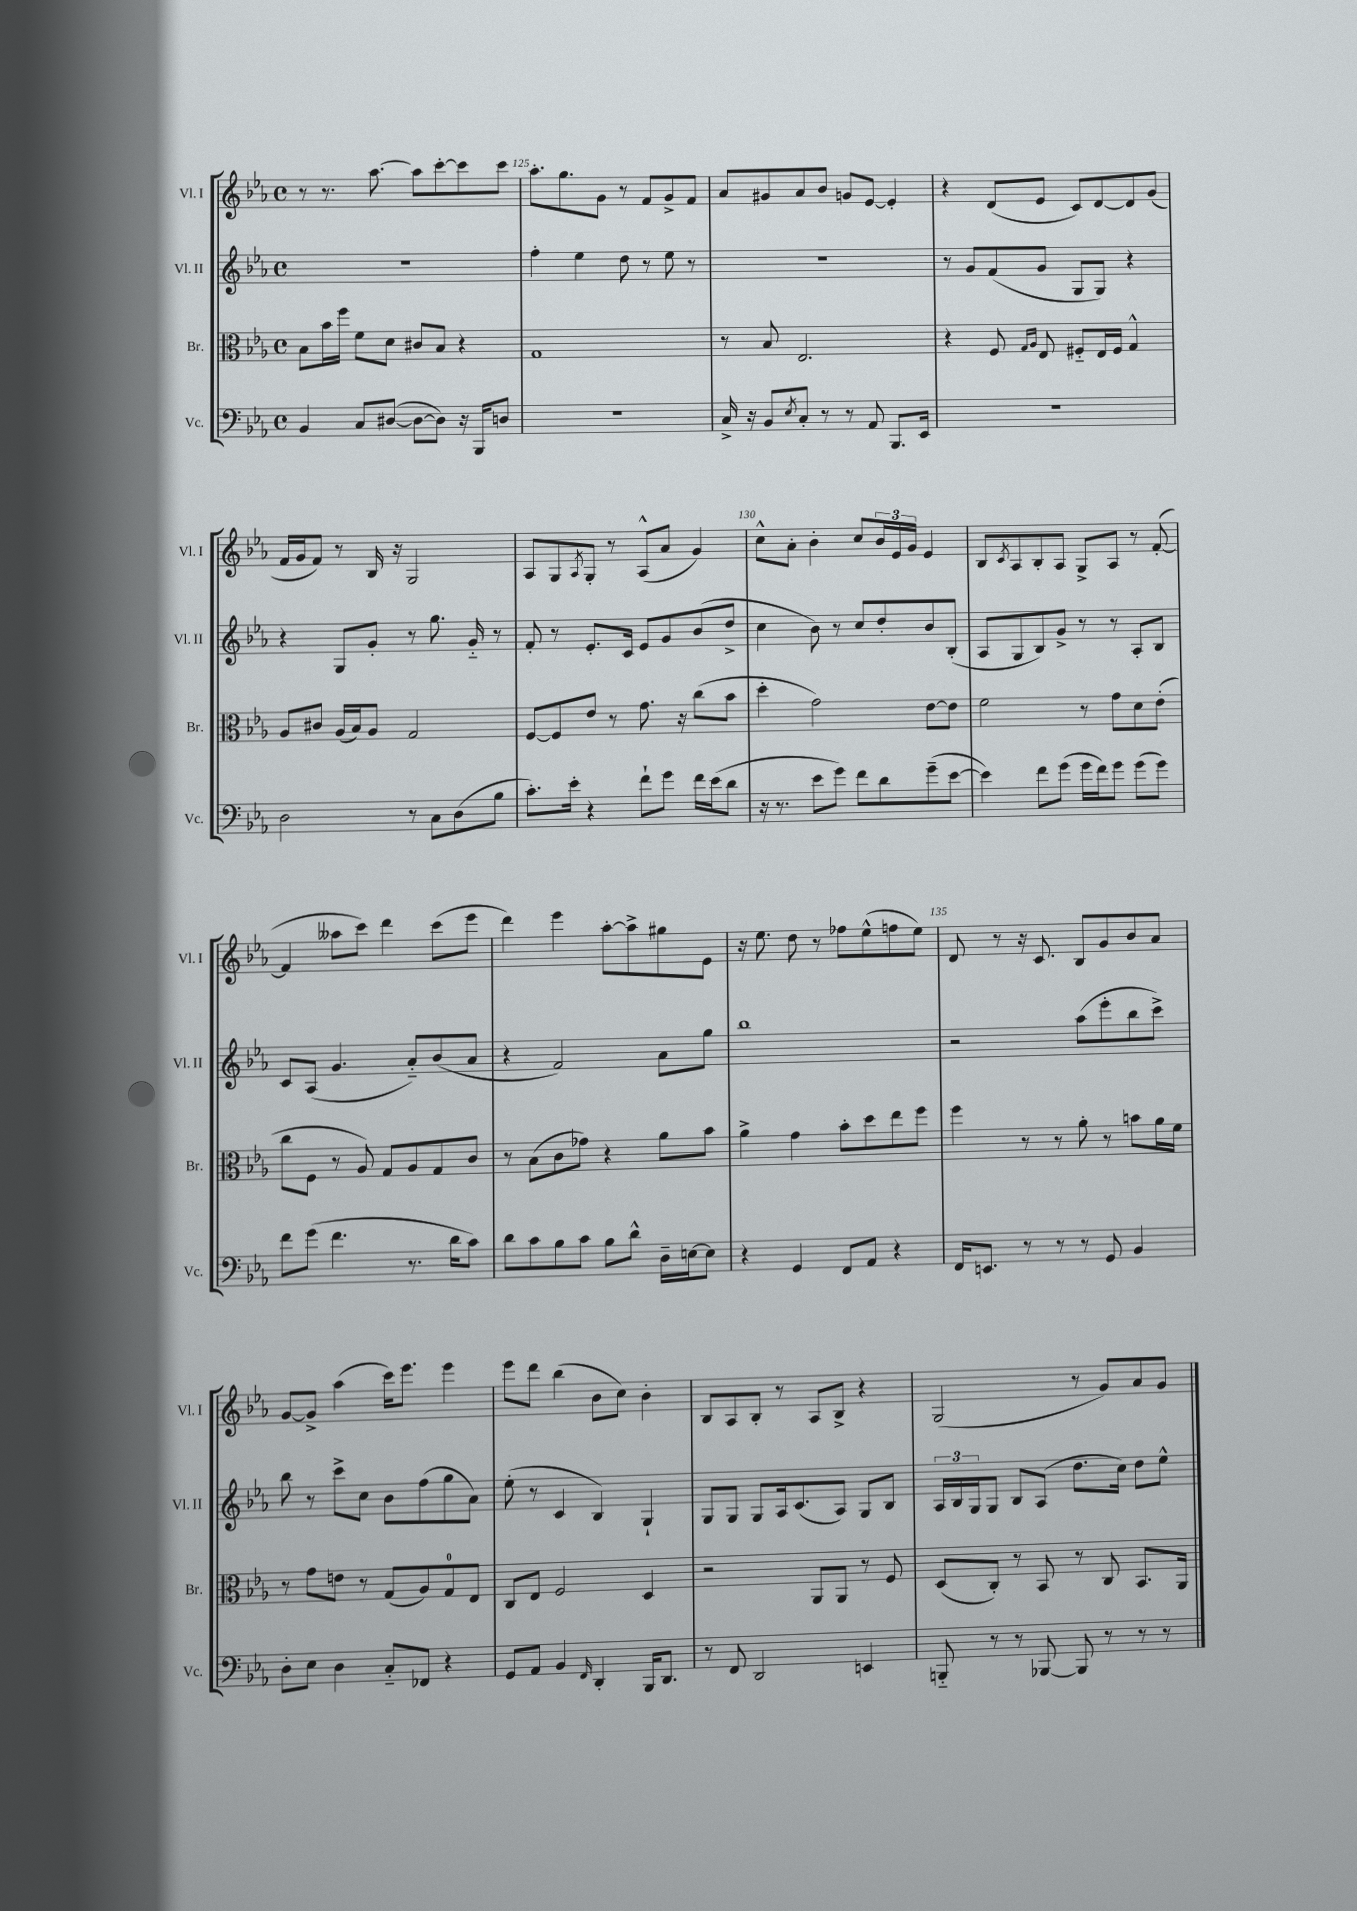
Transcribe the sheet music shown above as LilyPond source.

<<
\new StaffGroup <<
\new Staff = "s0" \with { instrumentName = "Vl. I" shortInstrumentName = "Vl. I" } {
    \clef treble \key ees \major \defaultTimeSignature \time 4/4
    r8 r8. aes''8.~ aes''8 c'''8~-. c'''8 c'''8 |
    aes''8.-. g''8. g'8 r8 f'8 g'8-> f'8 |
    aes'8 gis'8 aes'8 bes'8 g'8 ees'8~ ees'4-. |
    r4 d'8( ees'8 c'8) d'8~ d'8 g'8( |
    f'16 g'16 f'8) r8 bes16 r16 g2 |
    aes8 g8 \acciaccatura { aes8 } g8-. r8 aes8-^( aes'8 g'4) |
    c''8-^ aes'8-. bes'4-. c''8 \tuplet 3/2 { bes'16 ees'16 g'16 } ees'4 |
    bes8 \acciaccatura { c'8 } aes8 bes8-. aes8 g8-> aes8 r8 f'8~-.( |
    f'4 aeses''8 c'''8) d'''4 c'''8( ees'''8 |
    d'''4) ees'''4 aes''8~-. aes''8-> gis''8 ees'8 |
    r16 ees''8. d''8 r8 fes''8 ees''8-^( f''8 ees''8) |
    d'8 r8 r16 c'8. bes8 g'8 bes'8 aes'8 |
    g'8~ g'8-> aes''4( c'''16) ees'''8. ees'''4 |
    ees'''8 d'''8 bes''4( bes'8 c''8) bes'4-. |
    bes8 aes8 bes8-. r8 aes8 bes8-> r4 |
    g2( r8 g'8) aes'8 g'8 \bar "|." |
}
\new Staff = "s1" \with { instrumentName = "Vl. II" shortInstrumentName = "Vl. II" } {
    \clef treble \key ees \major \defaultTimeSignature \time 4/4
    R1 |
    f''4-. ees''4 d''8 r8 ees''8 r8 |
    R1 |
    r8 g'8 f'8( g'8 g8 g8) r4 |
    r4 g8 g'8-. r8 g''8. g'16-_ r8 |
    f'8-. r8 ees'8.-. c'16 ees'8 g'8 bes'8( d''8-> |
    c''4 bes'8) r8 c''8 d''8-. bes'8 bes8-.( |
    aes8 g8 bes8) g'8-> r8 r8 aes8-. bes8 |
    c'8 aes8( g'4. aes'8-_) bes'8( aes'8 |
    r4 f'2) aes'8 g''8 |
    bes''1 |
    r2 aes''8( ees'''8-. bes''8 c'''8->) |
    bes''8 r8 c'''8-> c''8 bes'8 f''8( g''8 aes'8) |
    ees''8-.( r8 c'4 bes4) g4-! |
    g8 g8 g8 aes16 c'8.( aes8) g8 bes8 |
    \tuplet 3/2 { aes16 bes16 g16 } g8 bes8 aes8( d''8. c''16) d''8 ees''8-^ \bar "|." |
}
\new Staff = "s2" \with { instrumentName = "Br." shortInstrumentName = "Br." } {
    \clef alto \key ees \major \defaultTimeSignature \time 4/4
    bes8 bes'16 f''16 f'8 d'8 cis'8 bes8 r4 |
    g1 |
    r8 bes8 ees2. |
    r4 f8 \grace { g16 aes16 } ees8 fis8-_ ees16 fis16 g4-^ |
    aes8 cis'8 aes16( bes16) aes8 g2 |
    f8~ f8 ees'8 r8 g'8. r16 c''8( bes'8 |
    d''4-. g'2) ees'8~ ees'8 |
    f'2 r8 g'8 d'8 ees'8-.( |
    c''8 f8 r8 aes8) g8 aes8 g8 c'8 |
    r8 bes8( c'8 ges'8) r4 aes'8 bes'8 |
    aes'4-> g'4 bes'8-. d''8 ees''8 f''8 |
    f''4 r8 r8 aes'8-. r8 b'8 aes'16 f'16 |
    r8 g'8 e'8 r8 g8( aes8) g8-0 ees8 |
    c8 ees8 f2 d4 |
    r2 aes,8 aes,8 r8 f8 |
    d8( c8-.) r8 bes,8 r8 c8 bes,8. aes,16 \bar "|." |
}
\new Staff = "s3" \with { instrumentName = "Vc." shortInstrumentName = "Vc." } {
    \clef bass \key ees \major \defaultTimeSignature \time 4/4
    bes,4 c8 dis8~( dis8~ dis8) r16 bes,,16 d8 |
    R1 |
    c16-> r16 bes,8 \acciaccatura { ees8 } c8-. r8 r8 aes,8 bes,,8. ees,16 |
    R1 |
    d2 r8 c8 d8( bes8 |
    c'8.-.) ees'16-. r4 f'8-! g'8 f'16 ees'16( d'8 |
    r16 r8. ees'8 g'8) f'8 d'8 g'8--( ees'8~ |
    ees'4) f'8 g'8( g'16 f'16) g'8 g'8( g'8) |
    f'8 g'8( f'4. r8. d'16 c'8) |
    d'8 c'8 bes8 c'8 bes8 d'8-^ d16-- e16~ e8 |
    r4 g,4 f,8 aes,8 r4 |
    f,16 e,8. r8 r8 r8 g,8 bes,4 |
    d8-. ees8 d4 c8-_ fes,8 r4 |
    g,8 aes,8 bes,4 \grace { f,16 } d,4-. bes,,16 d,8. |
    r8 f,8 d,2 e,4 |
    b,,8-_ r8 r8 bes,,8~ bes,,8 r8 r8 r8 \bar "|." |
}
>>
>>
\layout { \context { \Score currentBarNumber = #124 \override BarNumber.break-visibility = ##(#f #t #t) barNumberVisibility = #(every-nth-bar-number-visible 5) } }
